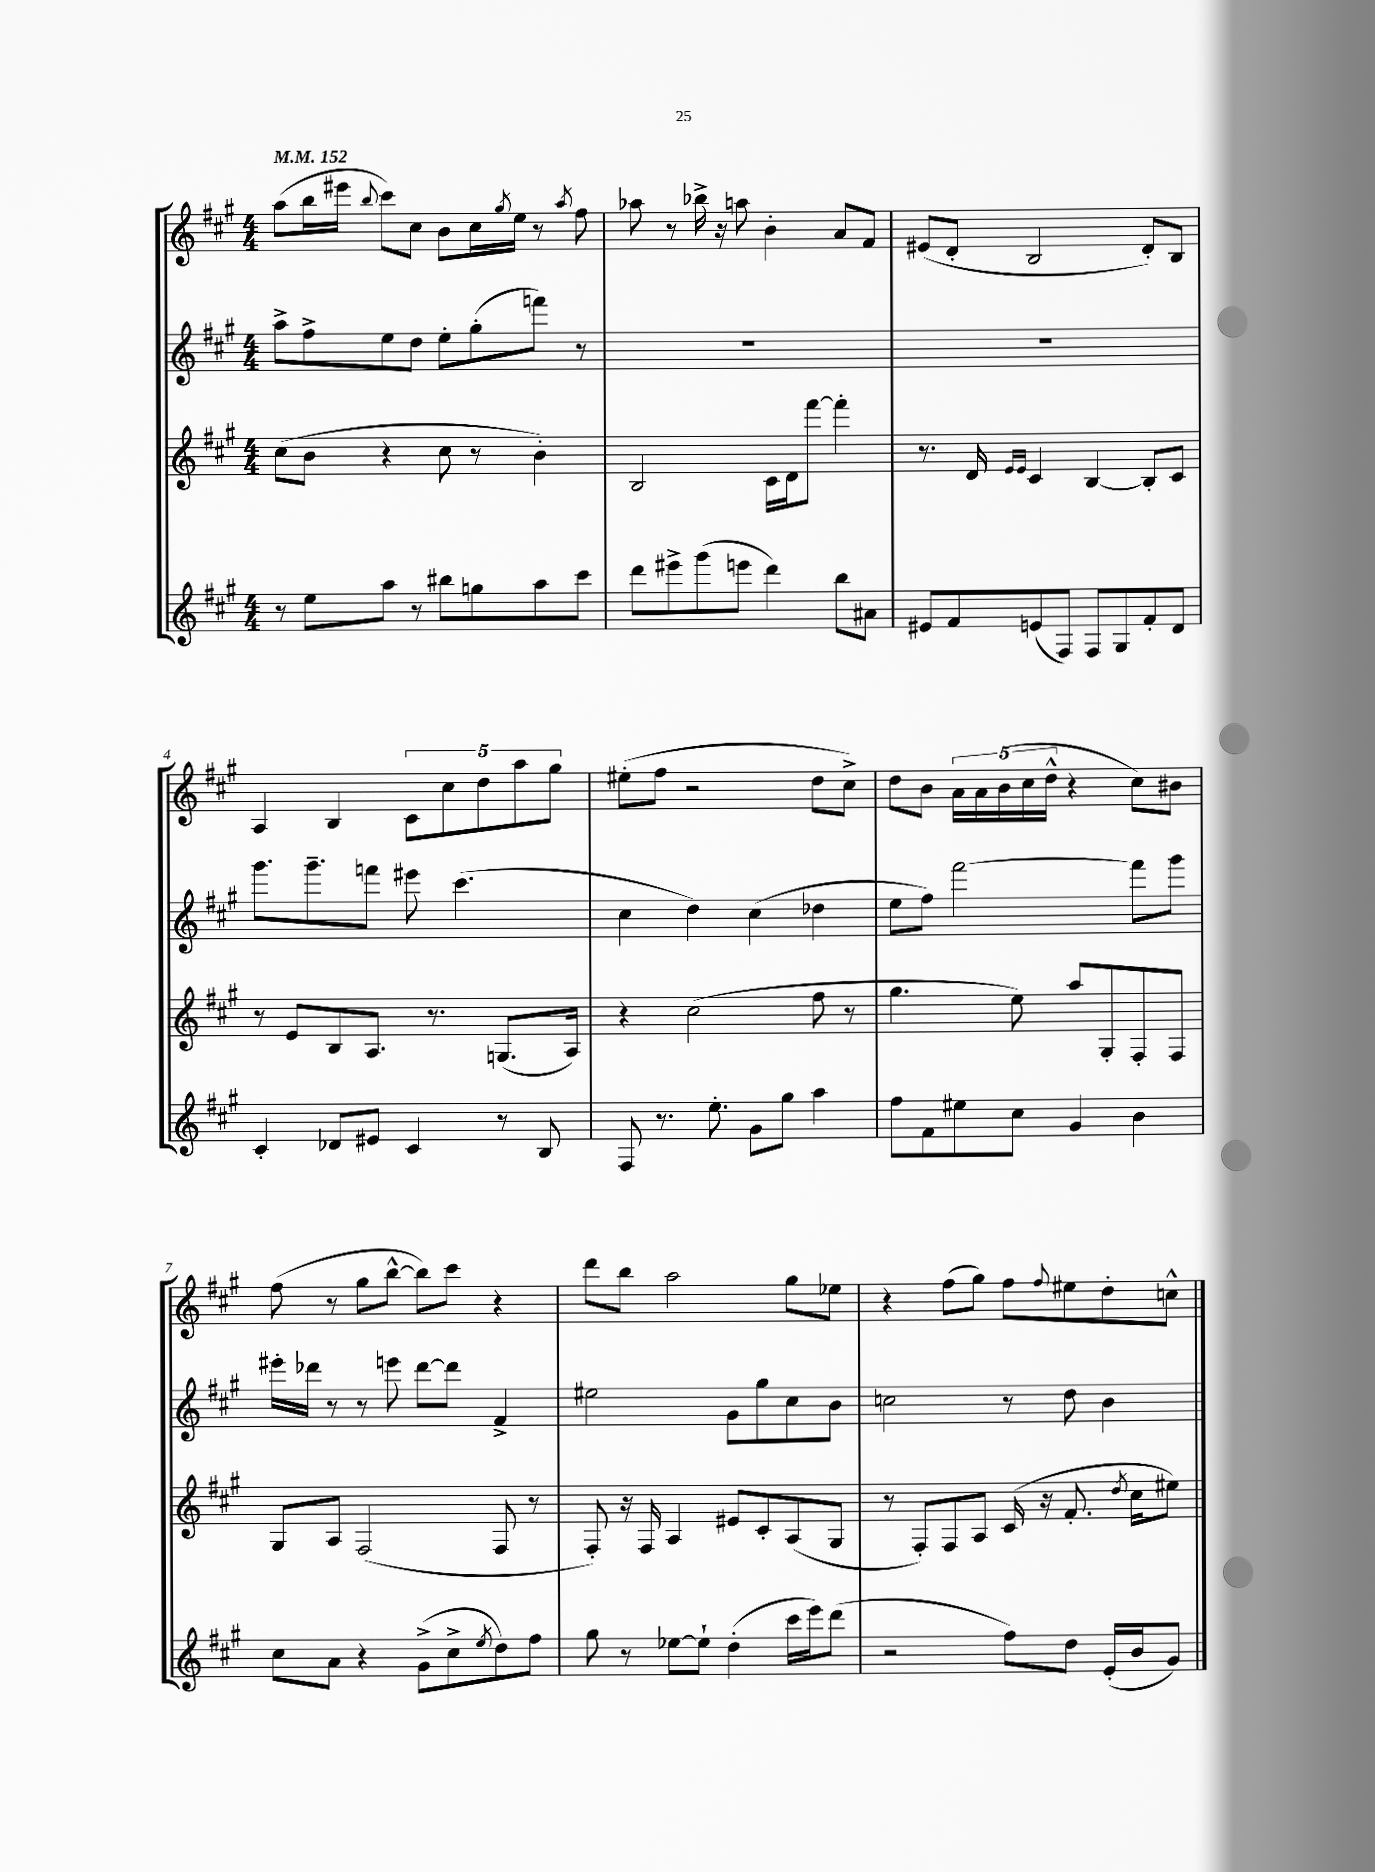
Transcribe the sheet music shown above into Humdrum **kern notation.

**kern	**kern	**kern	**kern
*staff4	*staff3	*staff2	*staff1
*clefG2	*clefG2	*clefG2	*clefG2
*k[f#c#g#]	*k[f#c#g#]	*k[f#c#g#]	*k[f#c#g#]
*M4/4	*M4/4	*M4/4	*M4/4
*MM152	*MM152	*MM152	*MM152
8r	(8cc#	8aa^	(8aa
8ee	8b	8ff#^	16bb
.	.	.	16eee#
.	.	.	8qqbb
8aa	4r	8ee	8ccc#)
8r	.	8dd	8cc#
8bb#	8cc#	8ee'	8b
8gg	8r	(8gg#'	16cc#
.	.	.	8qgg#
.	.	.	16ee
8aa	4b')	8fff)	8r
.	.	.	8qaa
8ccc#	.	8r	8ff#
=	=	=	=
8ddd	2B	1r	8aa-
8eee#^	.	.	8r
(8ggg#	.	.	16bb-^
.	.	.	16r
8eee	.	.	8aa
4ddd)	16c#	.	4b'
.	16d	.	.
.	[8fff#	.	.
8bb	4fff#']	.	8a
8a#	.	.	8f#
=	=	=	=
8e#	8.r	1r	(8e#
8f#	.	.	8d'
.	16d	.	.
.	16qqe	.	.
.	16qqe	.	.
(8e	4c#	.	2B
8F#)	.	.	.
8F#	[4B	.	.
8G#	.	.	.
8f#'	8B']	.	8d')
8d	8c#	.	8B
=	=	=	=
4c#'	8r	8.ggg#	4A
.	8e	.	.
.	.	8.ggg#~	.
8d-	8B	.	4B
8e#	8.A	8fff	.
4c#	.	8eee#	10c#
.	8.r	.	.
.	.	.	10cc#
.	.	(4.ccc#	.
.	.	.	10dd
8r	(8.G	.	.
.	.	.	10aa
8B	.	.	.
.	.	.	10gg#
.	16A)	.	.
=	=	=	=
8F#	4r	4cc#	(8ee#'
8.r	.	.	8ff#
.	(2cc#	4dd)	2r
8.ee'	.	.	.
8g#	.	(4cc#	.
8gg#	.	.	.
4aa	8ff#	4dd-	8dd
.	8r	.	8cc#^)
=	=	=	=
8ff#	4.gg#	8ee	8dd
8f#	.	8ff#)	8b
8ee#	.	[2fff#	20a
.	.	.	20a
.	.	.	(20b
8cc#	8ee)	.	.
.	.	.	20cc#
.	.	.	20dd^^
4g#	8aa	.	4r
.	8G#'	.	.
4b	8F#'	8fff#]	8cc#)
.	8F#	8ggg#	8b#
=	=	=	=
8cc#	8G#	16eee#'	(8ff#
.	.	16ddd-	.
8a	8A	8r	8r
4r	(2F#	8r	8gg#
.	.	8eee	[8bb^^
(8g#^	.	[8ddd-	8bb])
8cc#^	.	8ddd-]	8ccc#
8qee	.	.	.
8dd)	8F#	4f#^	4r
8ff#	8r	.	.
=	=	=	=
8gg#	8F#')	2ee#	8ddd
8r	16r	.	8bb
.	16F#	.	.
[8ee-	4A	.	2aa
8ee-`]	.	.	.
(4dd'	8e#	8g#	.
.	8c#'	8gg#	.
16ccc#	(8A	8cc#	8gg#
16eee)	.	.	.
(8ddd	8G#	8b	8ee-
=	=	=	=
2r	8r	2cc	4r
.	8F#')	.	.
.	8F#	.	(8ff#
.	8A	.	8gg#)
8ff#)	(16c#	8r	8ff#
.	16r	.	.
.	.	.	8qqff#
8dd	8.f#'	8dd	8ee#
(16e'	.	4b	8dd'
.	8qdd	.	.
16b	16cc#	.	.
8g#)	8ee#)	.	8cc^^
==	==	==	==
*-	*-	*-	*-
